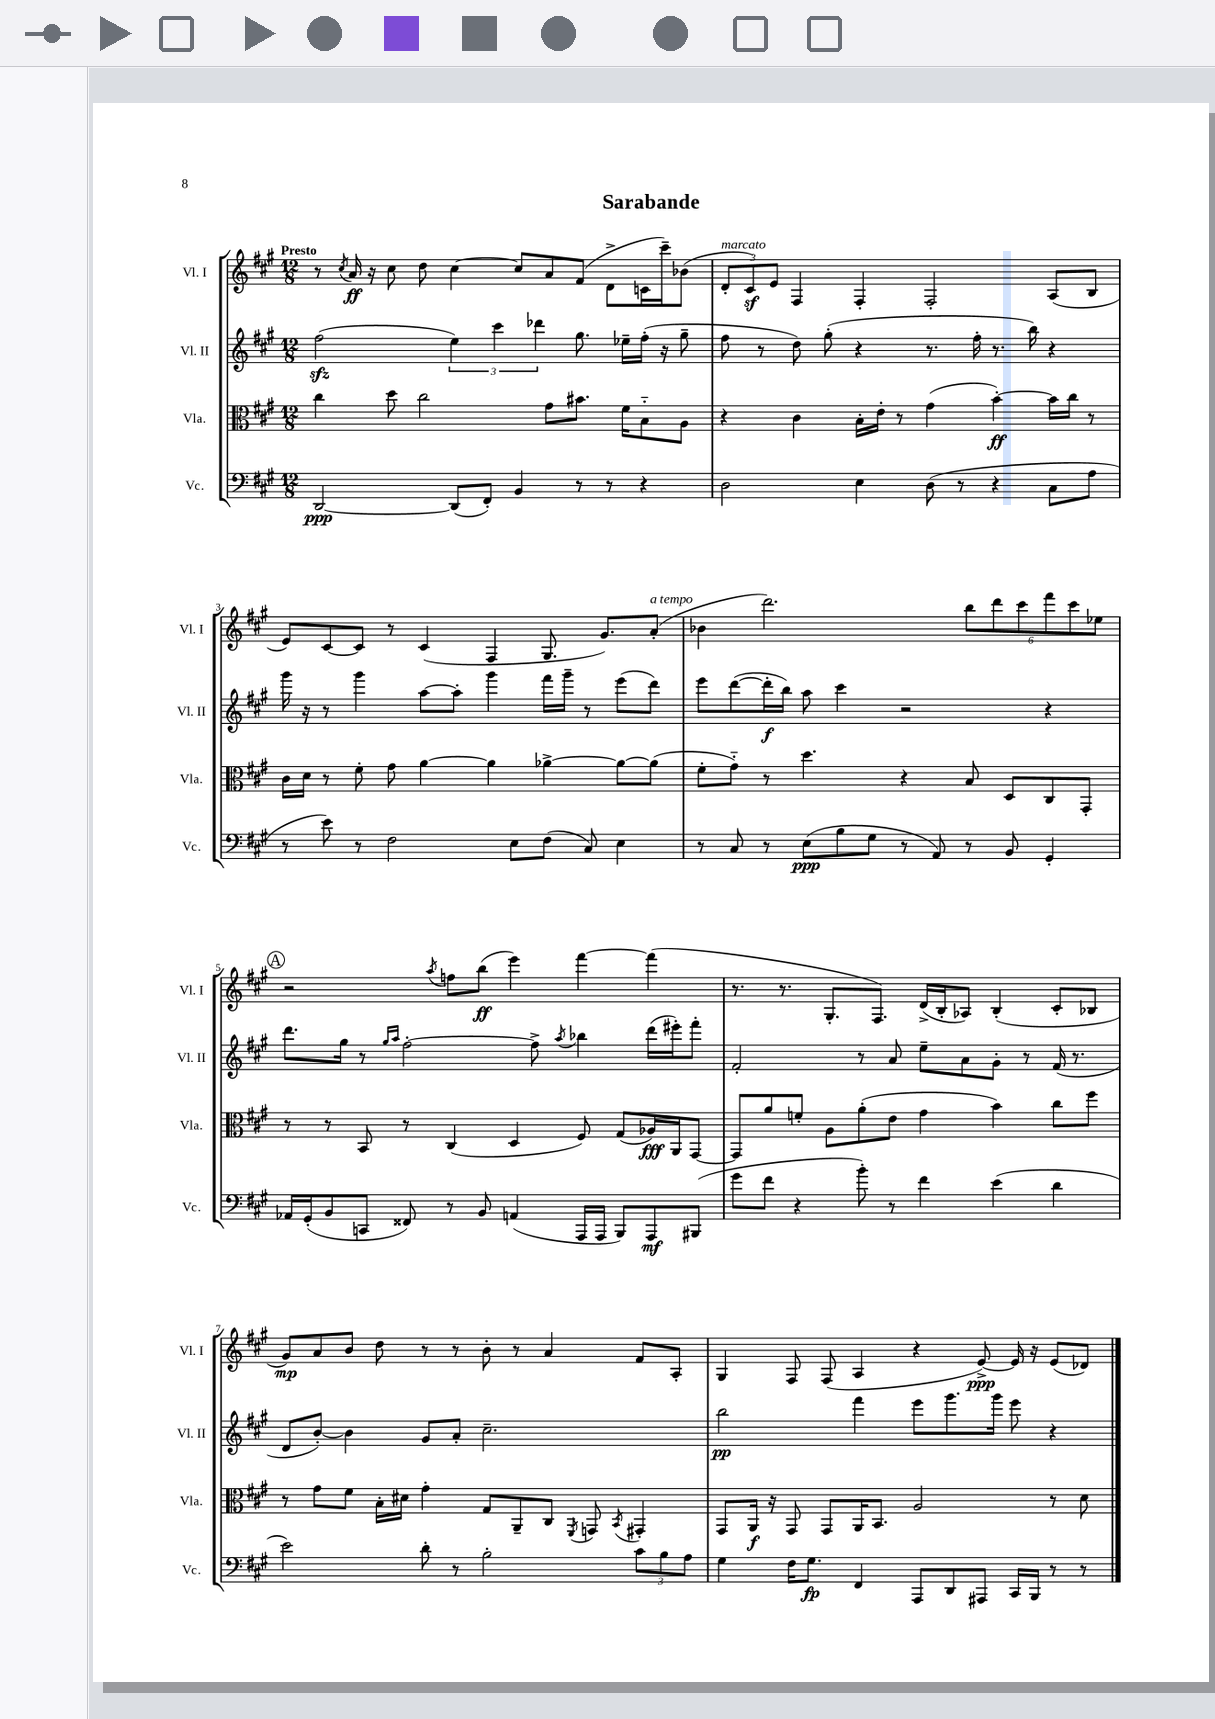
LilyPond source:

\header { title = "Sarabande" }
<<
\new StaffGroup <<
\new Staff = "s0" \with { instrumentName = "Vl. I" shortInstrumentName = "Vl. I" } {
    \clef treble \key a \major \numericTimeSignature \time 12/8 \tempo "Presto"
    r8 \acciaccatura { cis''8 } a'16\ff r16 cis''8 d''8 cis''4~ cis''8 a'8 fis'8( d'8-> c'16 cis'''16--) bes'8( |
    \tuplet 3/2 { d'8-.^\markup { \italic "marcato" } cis'8\sf) e'8 } fis4 fis4-. fis2-. a8( b8 |
    e'8) cis'8~ cis'8 r8 cis'4( fis4 gis8. gis'8.) a'8-.^\markup { \italic "a tempo" }( |
    bes'4 d'''2.) \tuplet 6/4 { b''8 d'''8 cis'''8 fis'''8 cis'''8 ees''8 } |
    \mark \markup { \circle "A" } r2 \acciaccatura { a''8 } f''8 b''8\ff( e'''4) fis'''4~ fis'''4( |
    r8. r8. gis8.-. fis8.) d'16->( b16-. aes8) b4-.( cis'8-. bes8 |
    gis'8\mp) a'8 b'8 d''8 r8 r8 b'8-. r8 a'4 fis'8 a8-. |
    gis4 fis8 fis8( a4 r4 e'8~->\ppp) e'16 r16 e'8( des'8) \bar "|." |
}
\new Staff = "s1" \with { instrumentName = "Vl. II" shortInstrumentName = "Vl. II" } {
    \clef treble \key a \major \numericTimeSignature \time 12/8
    fis''2\sfz( \tuplet 3/2 { e''4) cis'''4 des'''4 } gis''8. ees''16-- fis''16-.( r16 gis''8-- |
    fis''8 r8 d''8) gis''8-.( r4 r8. fis''16-. r8. b''16) r4 |
    gis'''16 r16 r8 gis'''4 a''8~ a''8-. gis'''4 fis'''16 gis'''16-- r8 e'''8( d'''8) |
    e'''8 d'''8~( d'''16-.\f b''16) a''8 cis'''4 r2 r4 |
    \mark \markup { \circle "A" } d'''8. gis''16 r8 \grace { gis''16 a''16 } fis''2~-. fis''8-> \acciaccatura { a''8 } bes''4 d'''16( eis'''16-.) fis'''8-. |
    fis'2-. r8 a'8 e''8-- a'8 gis'8-. r8 fis'16( r8. |
    d'8 b'8~-.) b'4 gis'8 a'8-. cis''2.-- |
    b''2\pp fis'''4 e'''8 gis'''8. gis'''16 e'''8 r4 \bar "|." |
}
\new Staff = "s2" \with { instrumentName = "Vla." shortInstrumentName = "Vla." } {
    \clef alto \key a \major \numericTimeSignature \time 12/8
    cis''4 d''8 cis''2 gis'8 bis'8. fis'16 b8-_ a8 |
    r4 cis'4 b16-. e'16-. r8 gis'4( b'4~-.\ff) b'16 cis''16 r8 |
    cis'16 d'16 r8 fis'8-. gis'8 a'4~ a'4 aes'4~-> aes'8~ aes'8( |
    fis'8-. gis'8-_) r8 d''4. r4 b8 d8 cis8 gis,8-. |
    \mark \markup { \circle "A" } r8 r8 b,8 r8 cis4( d4 fis8) gis8( aes16\fff) a,16 gis,8~ |
    gis,8 a'8 f'8-. a8 a'8-.( e'8 gis'4 b'4) cis''8 fis''8 |
    r8 gis'8 fis'8 b16-. dis'16 gis'4-. gis8 a,8-- cis8 \acciaccatura { fis,8 } g,8 \acciaccatura { b,8 } gis,4-. |
    gis,8 a,16\f r16 gis,8 gis,8 a,16 b,8. a2 r8 d'8 \bar "|." |
}
\new Staff = "s3" \with { instrumentName = "Vc." shortInstrumentName = "Vc." } {
    \clef bass \key a \major \numericTimeSignature \time 12/8
    d,2~\ppp d,8( fis,8-.) b,4 r8 r8 r4 |
    d2 e4 d8( r8 r4 cis8 a8 |
    r8 e'8) r8 fis2 e8 fis8( cis8) e4 |
    r8 cis8 r8 e8\ppp( b8 gis8 r8 a,8) r8 b,8 gis,4-. |
    \mark \markup { \circle "A" } aes,16 gis,16-.( b,8 c,8 fisis,8) r8 b,8 a,4( a,,16 a,,16 b,,8) a,,8\mf bis,,8( |
    gis'8 fis'8 r4 b'8-.) r8 fis'4 e'4( d'4 |
    e'2) d'8-. r8 b2-. \tuplet 3/2 { cis'8 b8 a8 } |
    gis4 fis16 gis8.\fp fis,4 a,,8 d,8 ais,,8 cis,16 b,,16 r8 r8 \bar "|." |
}
>>
>>
